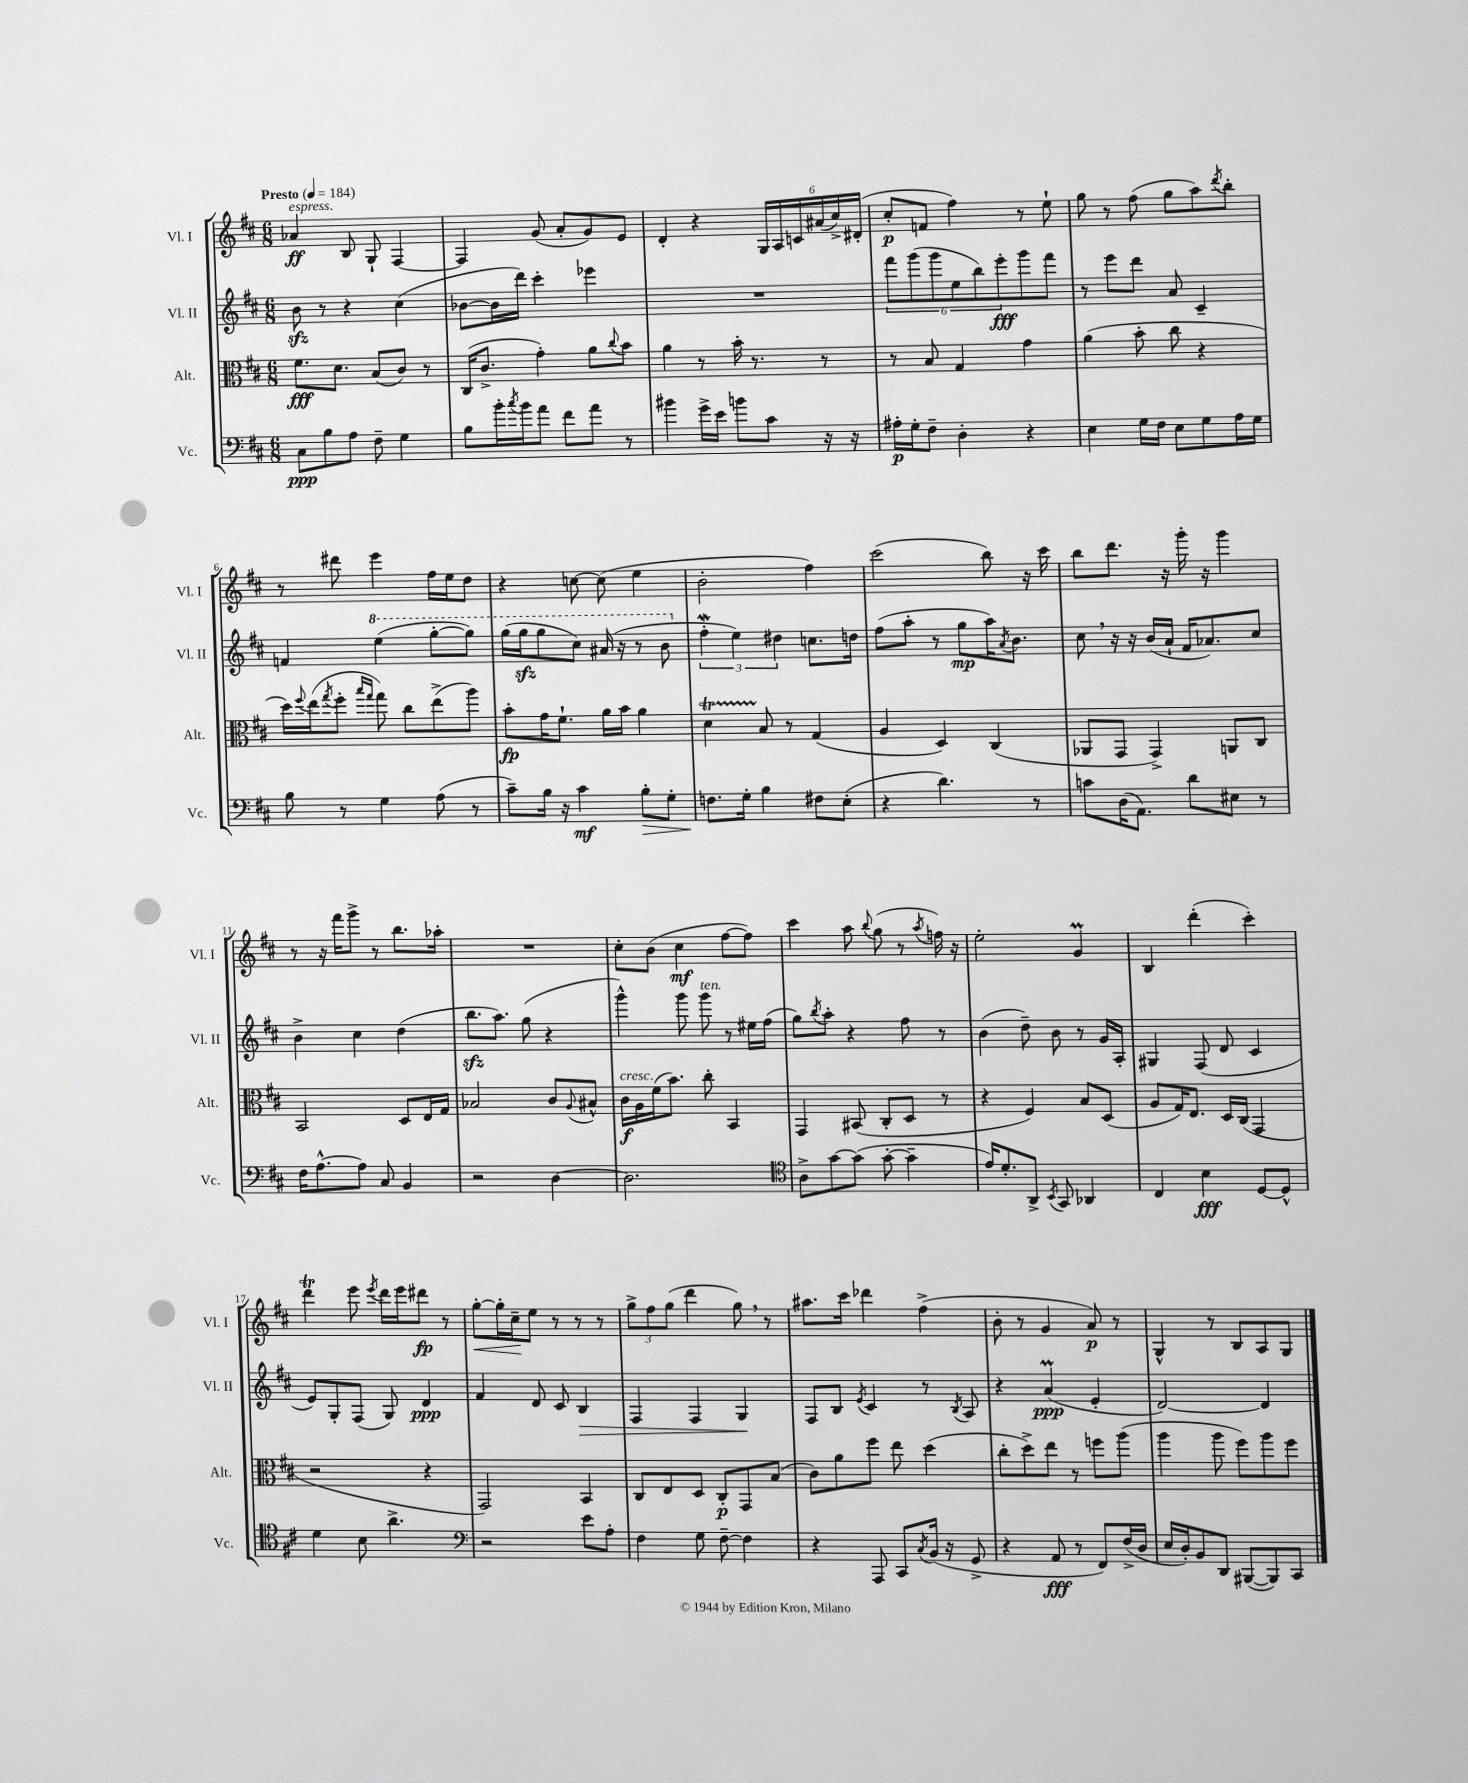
<<
\new StaffGroup <<
\new Staff = "s0" \with { instrumentName = "Vl. I" shortInstrumentName = "Vl. I" } {
    \clef treble \key d \major \numericTimeSignature \time 6/8 \tempo "Presto" 4 = 184
    aes'4\ff^\markup { \italic "espress." } b8 g8-! fis4~ |
    fis4 g'8( a'8-. g'8) e'8 |
    d'4-. r4 \tuplet 6/4 { g16 a16 c'16 ais'16( cis''16->) dis'16-.( } |
    cis''8-.\p f'8 fis''4) r8 e''8-! |
    g''8 r8 fis''8( g''8 a''8) \acciaccatura { d'''8 } b''8-. |
    r8 dis'''8 e'''4 fis''16 e''16 d''8 |
    r4 c''8~ c''8( e''4 |
    b'2-. fis''4) |
    cis'''2( b''8) r16 cis'''16 |
    b''8 d'''8. r16 g'''16-. r16 g'''4 |
    r8 r16 fis'''16 g'''8-> r8 b''8. aes''16-. |
    R2. |
    cis''8-. b'8( cis''4\mf fis''8~ fis''8) |
    cis'''4 a''8 \appoggiatura { b''8 } g''8( r8 \acciaccatura { a''8 } f''16) r16 |
    e''2-. g'4\prall |
    b4 d'''4-.( cis'''4-.) |
    d'''4\trill e'''8 \acciaccatura { e'''8 } d'''16 e'''16 dis'''8\fp r8 |
    g''8~-.\< g''16-. cis''16--\! e''8 r8 r8 r8 |
    \tuplet 3/2 { g''8-> fis''8 g''8( } d'''4 g''8) \breathe r8 |
    ais''8. cis'''16 des'''4 fis''4->( |
    b'8-. r8 g'4 a'8\p) r8 |
    g4-^ r8 b8 a8 g8 \bar "|." |
}
\new Staff = "s1" \with { instrumentName = "Vl. II" shortInstrumentName = "Vl. II" } {
    \clef treble \key d \major \numericTimeSignature \time 6/8
    b'8\sfz r8 r4 cis''4( |
    bes'8~ bes'16 d'''16) cis'''4-. ees'''4 |
    R2. |
    \tuplet 6/4 { fis'''8 g'''8( g'''8 e''8 b''8) e'''8-.\fff } g'''8 fis'''8 |
    r8 e'''8 d'''8 a'8 cis'4-- |
    f'4 \ottava #1 e'''4( g'''8~-. g'''8) |
    g'''16( g'''16\sfz g'''8 cis'''8) ais''16( r16 r8 b''8 \ottava #0 |
    \tuplet 3/2 { fis''4-.\mordent e''4) dis''4 } c''8. d''16 |
    fis''8( a''8-. r8 g''8\mp a''16) \acciaccatura { a'8 } b'8. |
    cis''8 \breathe r16 r16 b'16( a'16-! fis'16 aes'8.) cis''8 |
    b'4-> cis''4 d''4( |
    b''8.\sfz a''8.) g''8( r4 |
    g'''4-^) g'''8 g'''8^\markup { \italic "ten." } r8 eis''16 fis''16( |
    g''8) \acciaccatura { b''8 } a''8-. r4 fis''8 r8 |
    b'4( d''8--) b'8 r8 g'16 a16-. |
    gis4 fis8( d'8 cis'4 |
    e'8) g8-. fis8( g8) d'4\ppp |
    fis'4 d'8 cis'8 b4\> |
    fis4 fis4 g4\! |
    fis8 b8 \acciaccatura { e'8 } cis'4 r8 \acciaccatura { b8 } a8 |
    r4 a'4\prall\ppp( e'4-. |
    d'2~) d'4 \bar "|." |
}
\new Staff = "s2" \with { instrumentName = "Alt." shortInstrumentName = "Alt." } {
    \clef alto \key d \major \numericTimeSignature \time 6/8
    fis'8.\fff d'8. b8( cis'8) r8 |
    cis16( cis'8.-> g'4-.) a'8 \appoggiatura { cis''8 } b'8 |
    a'4 r8 b'16-. r8. r8 |
    r8 b8 g4 g'4 |
    a'4( b'8-. cis''8 r4 |
    d''16) \appoggiatura { fis''8 } e''16( \acciaccatura { g''8 } fis''8-. \grace { b''16 g''16 } g''8) cis''8 e''8->( a''8) |
    b'8-.\fp g'16 fis'8.-! a'16 b'16 a'4 |
    d'4\startTrillSpan b8\stopTrillSpan r8 g4( |
    a4 d4) cis4( |
    aes,8 g,8 g,4->) a,8 cis8 |
    b,2 d8 e16 g16 |
    bes2 cis'8 \appoggiatura { a8 } bis8-^ |
    cis'16\f^\markup { \italic "cresc." } a16 fis'16( b'8.) cis''8-. b,4 |
    g,4 bis,8( cis8-. d8 r8 |
    r4 fis4) b8 d8( |
    a8 g16) e8. d16 cis16( g,4 |
    r2 r4 |
    g,2) b,4 |
    cis8 e8 d8 cis8-.\p g,8 b8( |
    cis'8) a'8 fis''8 e''8 d''4( |
    cis''8-. d''8->) e''8 r8 f''8 a''8( |
    a''4 a''8 fis''8) a''8 fis''8 \bar "|." |
}
\new Staff = "s3" \with { instrumentName = "Vc." shortInstrumentName = "Vc." } {
    \clef bass \key d \major \numericTimeSignature \time 6/8
    cis8\ppp b8 a8 fis8-- g4 |
    b8 b'16-. \acciaccatura { cis''8 } b'16 a'8 fis'8 a'8 r8 |
    bis'4 g'16-> e'16 b'8 cis'8 r16 r16 |
    ais16-.\p g16-. fis8-- d4-. r4 |
    e4 g16 fis16 e8 g8 a16 g16 |
    b8 r8 g4 a8( r8 |
    cis'8--) b16 r16 cis'4\mf b8-.\> g8-. |
    f8.\! g16-. b4 fis8 e8-.( |
    r4 d'4.) r8 |
    c'8 d16( a,8.) d'8 eis8 r8 |
    fis16 a8.~-^ a8 cis8 b,4 |
    r2 d4~ |
    d2. |
    \clef tenor a8-> g'8~ g'8( g'8~-. g'4-- |
    e'16) d'8.-. a,8-> \acciaccatura { b,8 } g,8 aes,4 |
    cis4 b4\fff d8~ d8-^ |
    d'4 b8 a'4.-> |
    \clef bass r2 e'8 a8-. |
    fis4 g8 fis8~-- fis4 |
    r4 a,,8 cis,8 \acciaccatura { cis8 } b,16( r16 g,8-> |
    r4 a,8\fff r8 fis,8) fis16->( d16 |
    e16 d16-.) b,8 d,8 bis,,8~( bis,,8) cis,8 \bar "|." |
}
>>
>>
